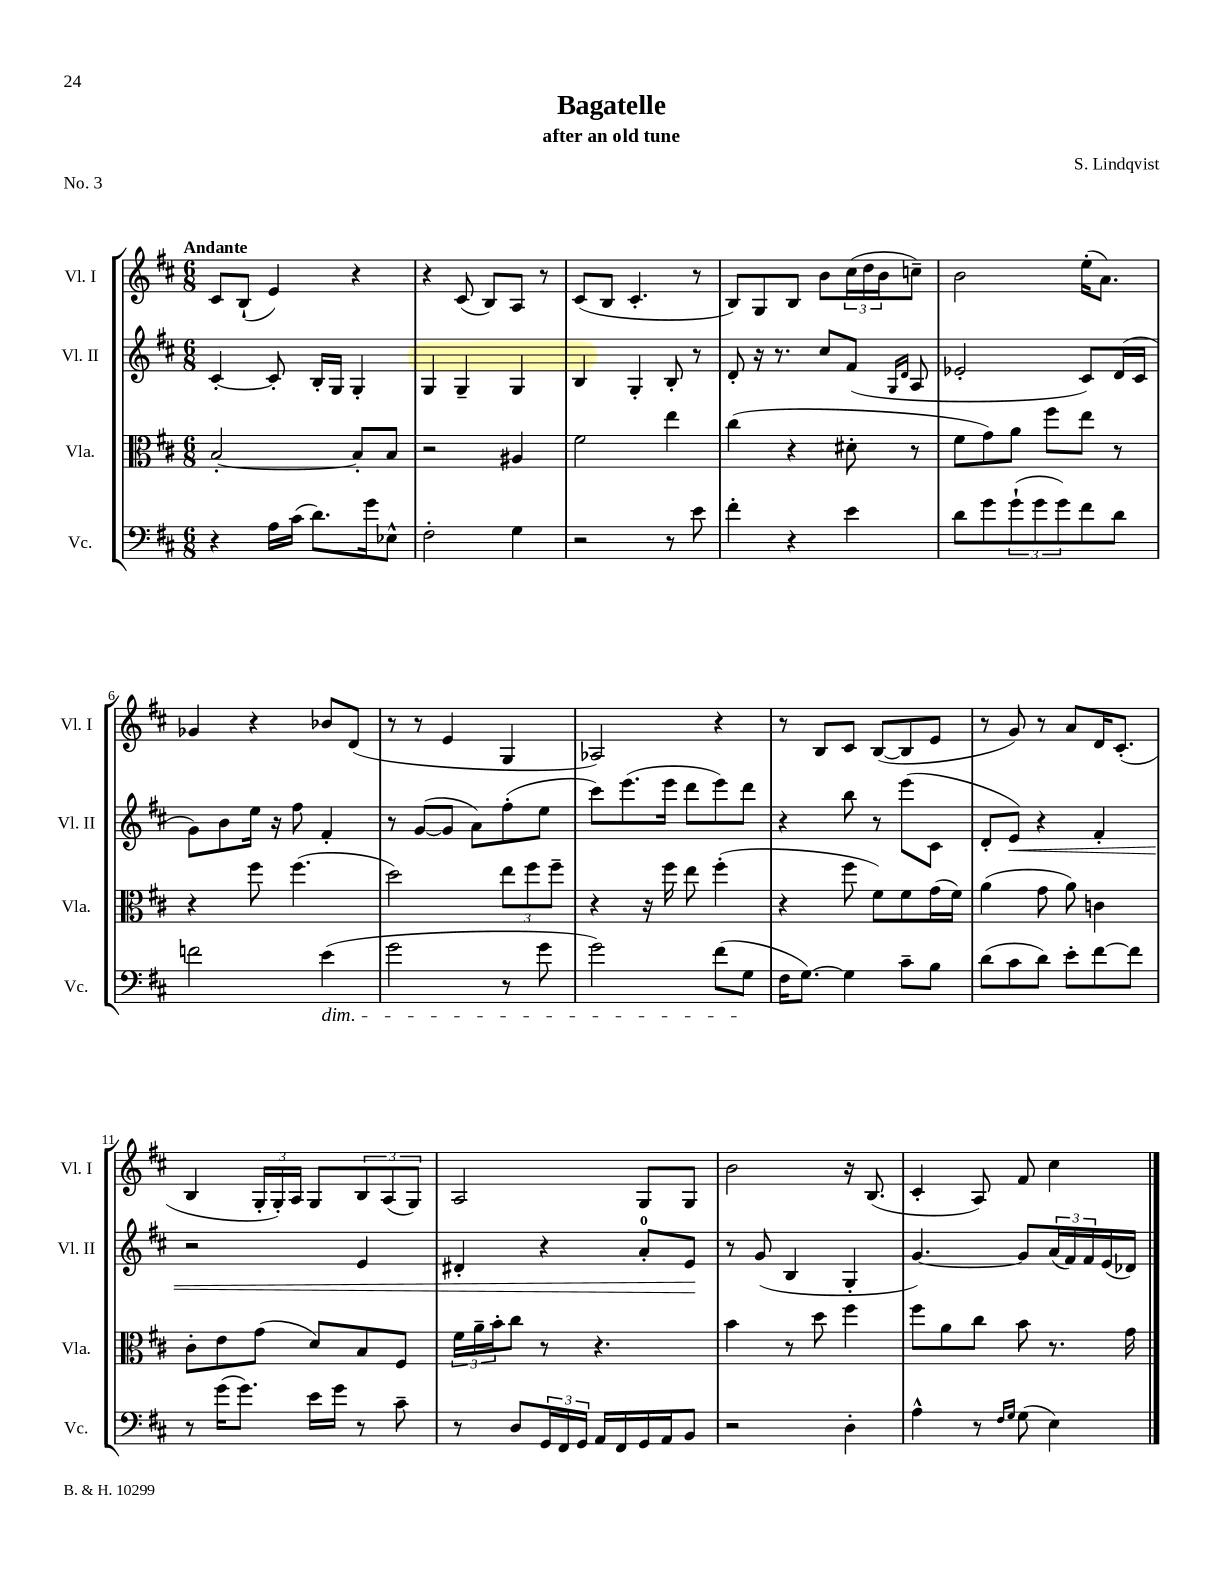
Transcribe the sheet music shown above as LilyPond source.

\header { title = "Bagatelle" composer = "S. Lindqvist" subtitle = "after an old tune" piece = "No. 3" }
<<
\new StaffGroup <<
\new Staff = "s0" \with { instrumentName = "Vl. I" shortInstrumentName = "Vl. I" } {
    \clef treble \key d \major \numericTimeSignature \time 6/8 \tempo "Andante"
    cis'8 b8-!( e'4) r4 |
    r4 cis'8( b8) a8 r8 |
    cis'8( b8 cis'4.-. r8 |
    b8) g8 b8 b'8 \tuplet 3/2 { cis''16( d''16 b'16 } c''8--) |
    b'2 e''16-.( a'8.) |
    ges'4 r4 bes'8 d'8( |
    r8 r8 e'4 g4 |
    aes2) r4 |
    r8 b8 cis'8 b8~( b8 e'8 |
    r8 g'8) r8 a'8 d'16 cis'8.-.( |
    b4 \tuplet 3/2 { g16-. g16-.) a16 } g8 \tuplet 3/2 { b8 a8( g8) } |
    a2 g8 g8 |
    b'2 r16 b8.( |
    cis'4-. a8) fis'8 cis''4 \bar "|." |
}
\new Staff = "s1" \with { instrumentName = "Vl. II" shortInstrumentName = "Vl. II" } {
    \clef treble \key d \major \numericTimeSignature \time 6/8
    cis'4~-. cis'8-. b16-. g16 g4-. |
    g4 g4-- g4 |
    b4 g4-. b8-. r8 |
    d'8-. r16 r8. cis''8 fis'8( \grace { g16 d'16 } a8 |
    ees'2-. cis'8) d'16( cis'16 |
    g'8) b'8 e''16 r16 fis''8 fis'4-. |
    r8 g'8~( g'8 a'8) fis''8-.( e''8 |
    cis'''8) e'''8.( e'''16 d'''8 e'''8) d'''8 |
    r4 b''8 r8 e'''8( cis'8 |
    d'8-. e'8\<) r4 fis'4-. |
    r2 e'4 |
    dis'4-. r4 a'8-0-. e'8\! |
    r8 g'8( b4 g4-. |
    g'4.~) g'8 \tuplet 3/2 { a'16( fis'16) fis'16 } e'16( des'16) \bar "|." |
}
\new Staff = "s2" \with { instrumentName = "Vla." shortInstrumentName = "Vla." } {
    \clef alto \key d \major \numericTimeSignature \time 6/8
    b2~-. b8-. b8 |
    r2 ais4 |
    fis'2 e''4 |
    cis''4( r4 dis'8-. r8 |
    fis'8 g'8) a'8 fis''8 e''8 r8 |
    r4 fis''8 fis''4.( |
    d''2) \tuplet 3/2 { e''8 fis''8 fis''8-- } |
    r4 r16 fis''16 e''8 fis''4-.( |
    r4 fis''8 fis'8) fis'8 g'16( fis'16) |
    a'4( g'8 a'8) c'4 |
    cis'8-. e'8 g'8( d'8) b8 fis8 |
    \tuplet 3/2 { fis'16 a'16-- b'16-. } cis''8 r8 r4. |
    b'4 r8 d''8 fis''4 |
    fis''8 a'8 cis''8 b'8 r8. g'16 \bar "|." |
}
\new Staff = "s3" \with { instrumentName = "Vc." shortInstrumentName = "Vc." } {
    \clef bass \key d \major \numericTimeSignature \time 6/8
    r4 a16 cis'16( d'8.) g'16 ees8-^ |
    fis2-. g4 |
    r2 r8 e'8 |
    fis'4-. r4 e'4 |
    d'8 g'8 \tuplet 3/2 { g'8-!( g'8 g'8) } fis'8 d'8 |
    f'2 e'4\dim( |
    g'2 r8 g'8 |
    g'2) fis'8( g8\! |
    fis16 g8.~) g4 cis'8-- b8 |
    d'8( cis'8 d'8) e'8-. fis'8~ fis'8 |
    r8 g'16( g'8.) e'16 g'16 r8 cis'8-- |
    r8 d8 \tuplet 3/2 { g,16 fis,16 g,16 } a,16 fis,16 g,16 a,16 b,8 |
    r2 d4-. |
    a4-^ r8 \grace { fis16 g16 } g8( e4) \bar "|." |
}
>>
>>
